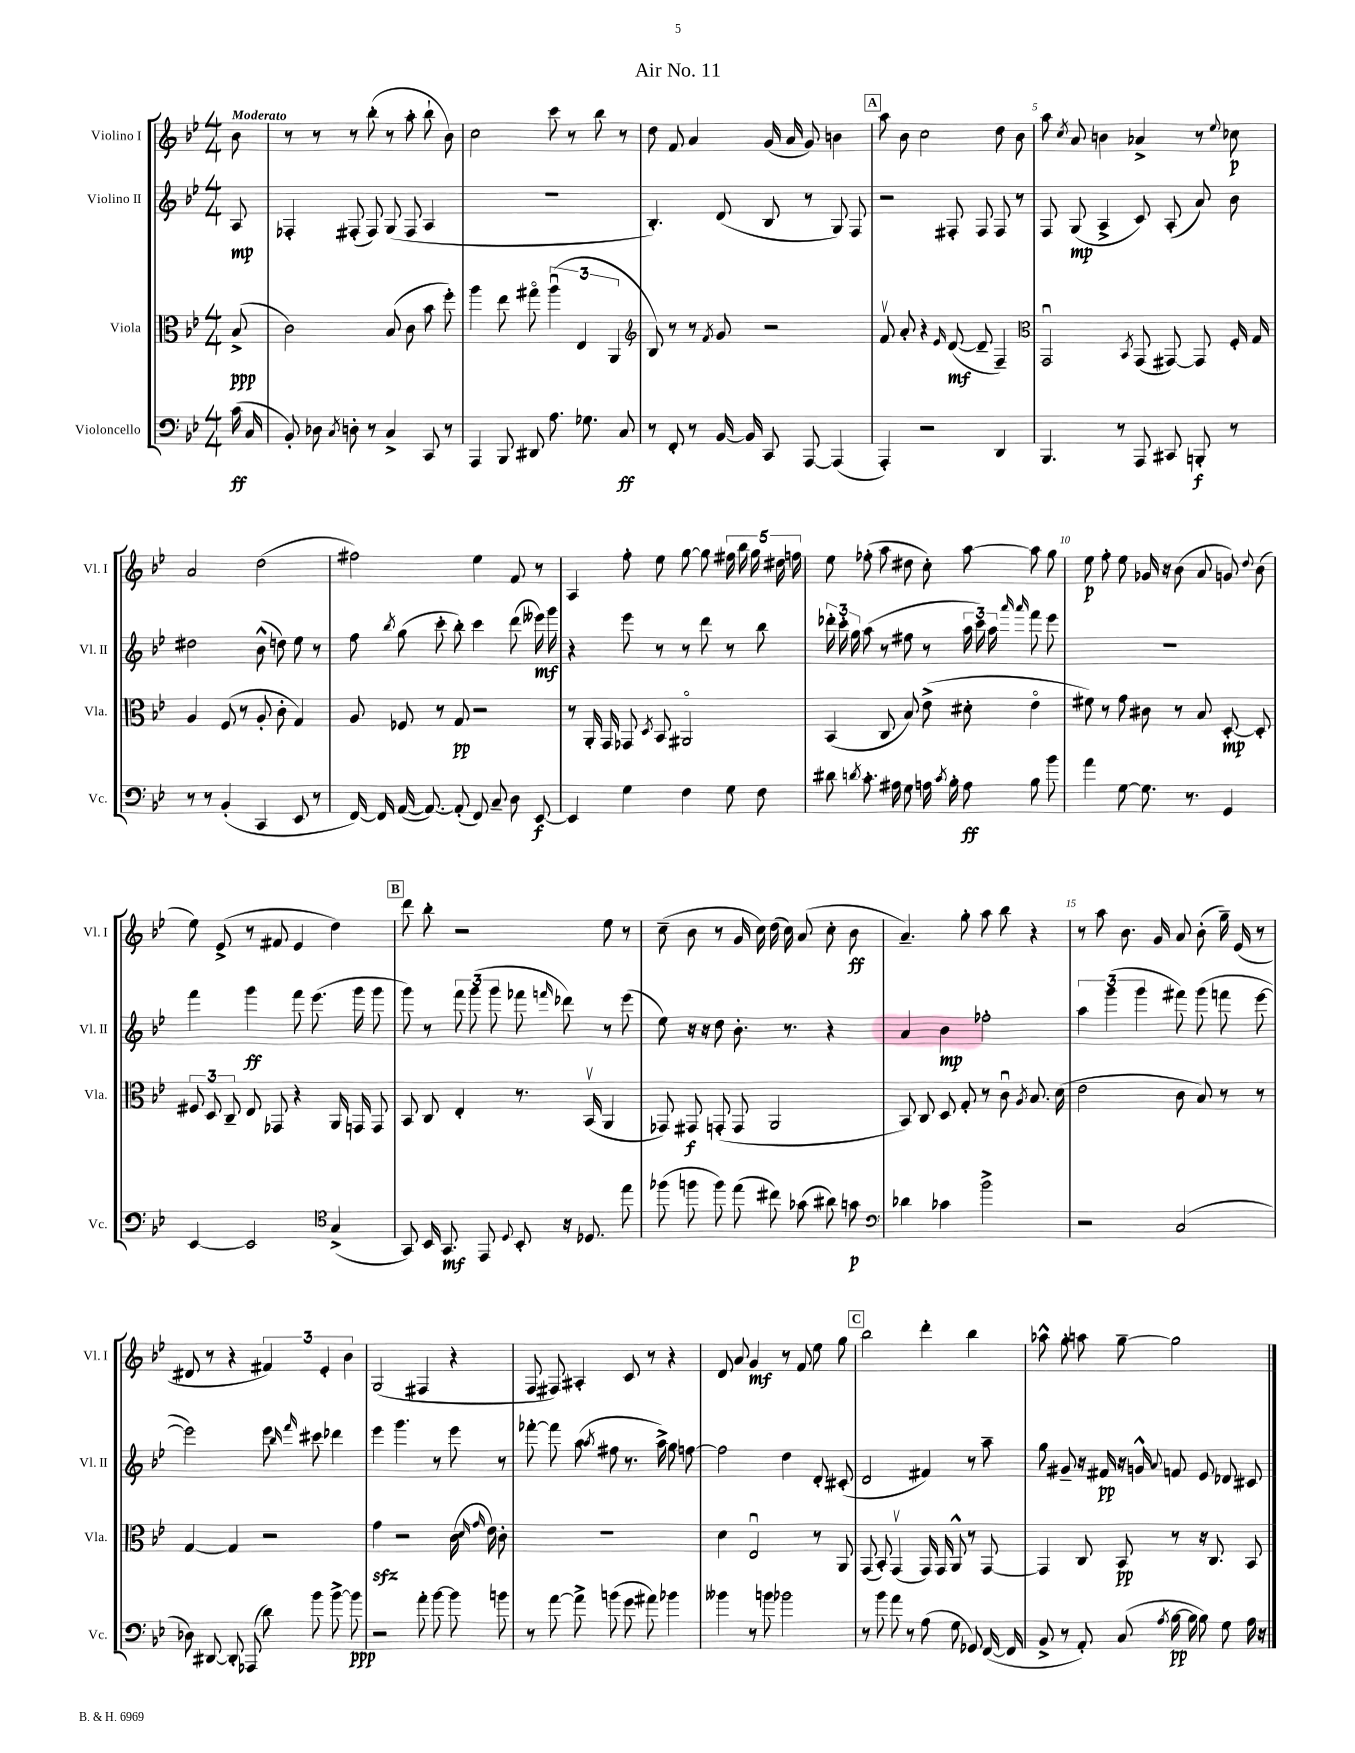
\header { title = "Air No. 11" }
<<
\new StaffGroup <<
\new Staff = "s0" \with { instrumentName = "Violino I" shortInstrumentName = "Vl. I" } {
    \clef treble \key bes \major \numericTimeSignature \time 4/4 \partial 8 \tempo "Moderato"
    \autoBeamOff bes'8 |
    r8 r8 r8 bes''8-.( r8 a''8-. bes''8-! bes'8) |
    c''2 c'''8 r8 bes''8 r8 |
    d''8 f'8 a'4 g'16( a'16 g'8) b'4 |
    \mark \markup { \box "A" } a''8 bes'8 c''2 d''8 bes'8 |
    a''8 \acciaccatura { c''8 } a'8 b'4 aes'4-> r8 \appoggiatura { ees''8 } ces''8\p |
    a'2 d''2( |
    fis''2) ees''4 f'8 r8 |
    a4 f''8-. ees''8 g''8~ g''8 \tuplet 5/4 { fis''16 bes''16 g''16 dis''16 f''16 } |
    ees''8 fes''8-.( a''8 dis''8 c''8-.) a''8~ a''8 g''8 |
    ees''8\p f''8-. ees''8 ges'16 r16 bes'8( a'8 g'8) \appoggiatura { d''8 } bes'8( |
    ees''8) ees'8->( r8 fis'8 ees'4 d''4) |
    \mark \markup { \box "B" } d'''8 bes''8-. r2 ees''8 r8 |
    c''8--( bes'8 r8 g'16 c''16) d''16( c''16) a'8( c''8-. bes'8\ff |
    a'4.--) g''8-. a''8 bes''8 r4 |
    r8 a''8 bes'8. g'16 a'8 bes'8-.( g''16--) ees'16( r8 |
    dis'8 r8 r4 \tuplet 3/2 { fis'4) ees'4-. bes'4 } |
    g2( fis4 r4 |
    f8 fis8) ais4-. c'8 r8 r4 |
    d'8 a'8 g'4\mf r8 f'8 ees''8 g''8 |
    \mark \markup { \box "C" } bes''2 d'''4-. bes''4 |
    aes''8-^ g''8-. a''8 g''8~-- g''2 \bar "|." |
}
\new Staff = "s1" \with { instrumentName = "Violino II" shortInstrumentName = "Vl. II" } {
    \clef treble \key bes \major \numericTimeSignature \time 4/4 \partial 8
    \autoBeamOff a8\mp |
    fes4-. fis8-.( fis8) g8( fis8 a4 |
    R1 |
    bes4.-.) d'8( bes8 r8 g8) f8 |
    \mark \markup { \box "A" } r2 fis8-. fis8 fis8 r8 |
    f8 g8\mp( a4-> c'8) a8-.( a'8) bes'8 |
    dis''2 bes'8-^( d''8) ees''8 r8 |
    f''8 \acciaccatura { bes''8 } g''8( c'''8-. bes''8-.) c'''4 d'''8( eeses'''16\mf) g'''16 |
    r4 ees'''8 r8 r8 d'''8 r8 bes''8 |
    \tuplet 3/2 { des'''16-. c'''16-. g''16 } a''8( r8 fis''8 r8 \tuplet 3/2 { a''16 c'''16) a''16 } \grace { a'''16 a'''16 } f'''8 ees'''8 |
    R1 |
    f'''4 g'''4\ff f'''8 ees'''8.( g'''16 g'''8 |
    \mark \markup { \box "B" } g'''8) r8 \tuplet 3/2 { f'''8 g'''8( g'''8 } fes'''8 \grace { f'''16 } des'''8) r8 ees'''8( |
    ees''8) r16 r16 d''8 bes'8.-. r8. r4 |
    a'4 bes'4\mp fes''2-. |
    \tuplet 3/2 { a''4 g'''4( g'''4 } fis'''8) g'''8( f'''8 ees'''8~ |
    ees'''2) ees'''8 \grace { bes''16 f'''16 } cis'''8 des'''4 |
    ees'''4 g'''4. r8 ees'''8 r8 |
    fes'''8~-. fes'''8 a''8( \acciaccatura { a''8 } fis''8 r8. a''16->) g''8 f''8~ |
    f''2 d''4 d'8-. cis'8-.( |
    \mark \markup { \box "C" } d'2 fis'4) r8 a''8-- |
    g''8 gis'8-- r16 fis'16\pp r16 g'16-^ \appoggiatura { a'8 } f'8 ees'8 des'8 cis'8 \bar "|." |
}
\new Staff = "s2" \with { instrumentName = "Viola" shortInstrumentName = "Vla." } {
    \clef alto \key bes \major \numericTimeSignature \time 4/4 \partial 8
    \autoBeamOff bes8->\ppp( |
    c'2) bes8( c'8 bes'8 f''8-.) |
    a''4 ees''8 gis''8\flageolet \tuplet 3/2 { a''4\downbow( ees4 a,4 } |
    \clef treble bes8) r8 r8 \acciaccatura { f'8 } g'8 r2 |
    \mark \markup { \box "A" } f'8\upbow a'8-. r4 \grace { ees'16 } d'8~\mf( d'8-- f4--) |
    \clef alto g,2\downbow \acciaccatura { bes,8 } g,8( gis,8~) gis,8 f16-. g16 |
    a4 f8( r8 a8-. c'8-. g4) |
    a8 fes8 r8 g8\pp r2 |
    r8 a,16-. g,16 ges,8 \acciaccatura { d8 } bes,8 ais,2\flageolet |
    bes,4( c8 bes8) ees'8->( dis'8-. ees'4\flageolet |
    fis'8) r8 g'8 cis'8 r8 bes8 d8~-.\mp d8-. |
    \tuplet 3/2 { fis8 d8 c8-- } ees8 ges,8 r4 a,16 g,16 g,8 |
    \mark \markup { \box "B" } bes,8 c8 ees4-. r8. bes,16\upbow( a,4 |
    ges,8) gis,8\f g,8-.( g,8 a,2 |
    bes,8) c8 d8 g8-. r8 c'8\downbow \acciaccatura { a8 } bes8. d'16( |
    ees'2 c'8 bes8) r8 r8 |
    g4~ g4 r2 |
    g'4\sfz r2 c'16( \grace { d'16 g'16 } ees'16) c'8-. |
    R1 |
    d'4 ees2\downbow r8 a,8 |
    \mark \markup { \box "C" } g,8( bes,8-.) g,4\upbow( g,16) g,16 a,8-^ r8 g,8~ |
    g,4 c8 bes,8\pp r8 r16 c8. bes,8 \bar "|." |
}
\new Staff = "s3" \with { instrumentName = "Violoncello" shortInstrumentName = "Vc." } {
    \clef bass \key bes \major \numericTimeSignature \time 4/4 \partial 8
    \autoBeamOff c'16\ff( c16 |
    bes,8-.) des8 \acciaccatura { c8 } d8-. r8 c4-> c,8 r8 |
    a,,4 bes,,8 dis,8 a8. ges8. c8\ff |
    r8 f,8-. r8 bes,16~ bes,16 c,8 a,,8~ a,,4( |
    \mark \markup { \box "A" } a,,4-.) r2 d,4 |
    bes,,4. r8 a,,8 cis,8 b,,8-.\f r8 |
    r8 r8 bes,4-.( c,4 ees,8 r8 |
    f,16~) f,16 a,16~( a,8.~) a,8-.( f,8) c8-- d8 ees,8~\f |
    ees,4 g4 f4 g8 f8 |
    dis'8 \acciaccatura { d'8 } c'8.-. ais16 g8 a16 \acciaccatura { c'8 } bes16-. a8\ff bes8 bes'8 |
    a'4 g8~ g8. r8. g,4 |
    ees,4~ ees,2 \clef tenor g4->( |
    \mark \markup { \box "B" } g,8) bes,16 g,8.\mf ees,8 \appoggiatura { d8 } bes,8-. r16 des8. ees''8 |
    fes''8( f''8 f''8) ees''8( cis''8) ges'8( ais'8) g'8\p |
    \clef bass des'4 ces'4 bes'2-> |
    r2 c2( |
    des8) dis,8~ dis,8-. aes,,8( d'8) bes'8 bes'8~-> bes'8\ppp |
    r2 a'8-. bes'8~ bes'8 b'8 |
    r8 a'8~ a'8-> b'8( g'8 ais'8) bes'4 |
    beses'4 r8 b'8 bes'2 |
    \mark \markup { \box "C" } r8 bes'8 a'8 r8 a8( g8 ges,8) f,16~( f,16 |
    bes,8-> r8 a,8-.) c8( \acciaccatura { a8 } bes16~\pp bes16 bes8) g8 a16 r16 \bar "|." |
}
>>
>>
\layout { \context { \Score \override BarNumber.break-visibility = ##(#f #t #t) barNumberVisibility = #(every-nth-bar-number-visible 5) } }
